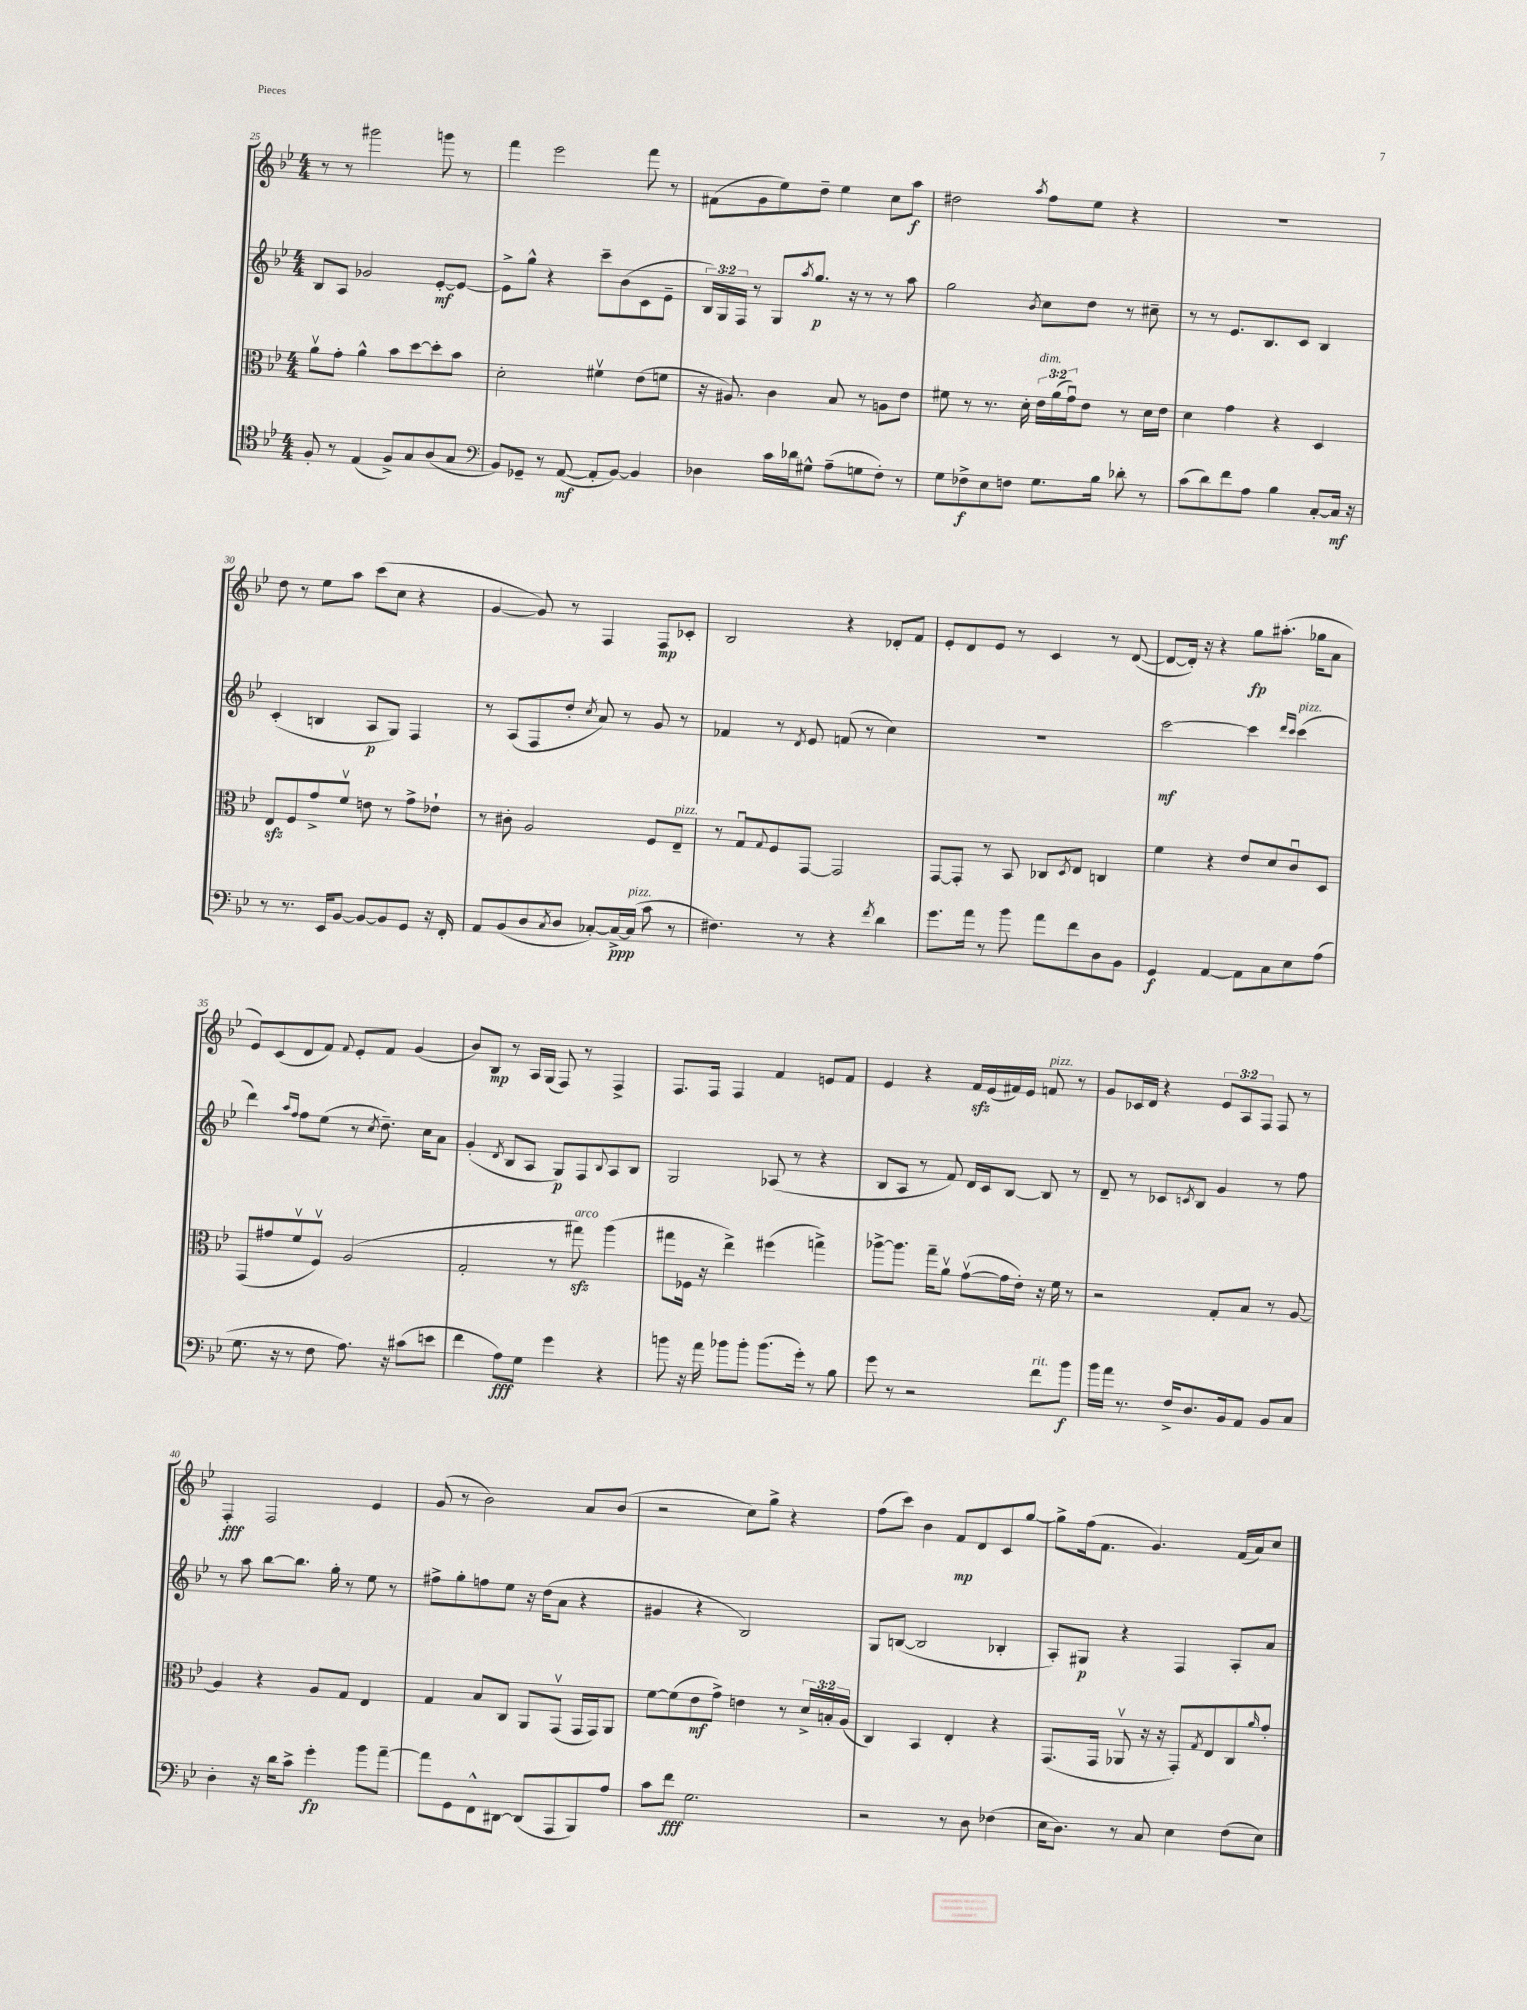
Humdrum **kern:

**kern	**dynam	**kern	**dynam	**kern	**dynam	**kern	**dynam
*part4	*part4	*part3	*part3	*part2	*part2	*part1	*part1
*staff4	*staff4	*staff3	*staff3	*staff2	*staff2	*staff1	*staff1
*clefC4	*	*clefC3	*	*clefG2	*	*clefG2	*
*k[b-e-]	*	*k[b-e-]	*	*k[b-e-]	*	*k[b-e-]	*
*M4/4	*	*M4/4	*	*M4/4	*	*M4/4	*
=25	=25	=25	=25	=25	=25	=25	=25
8F'/	.	8av\L	.	8B-/L	.	8r	.
8r	.	8g'\J	.	8A/J	.	8r	.
(4E-/	.	4a^^\	.	2g-X/	.	2ggg#X\	.
8F^/L)	.	8b-\L	.	.	.	.	.
8G/	.	[8dd\	.	.	.	.	.
(8A/	.	8dd'\]	.	[8e-'/L	mf	8gggn\	.
8G/J	.	8b-\J	.	8e-/J_	.	8r	.
=26	=26	=26	=26	=26	=26	=26	=26
*clefF4	*	*	*	*	*	*	*
8BB-/L)	.	2d'\	.	8e-^\L]	.	4fff\	.
8GG-X~/J	.	.	.	8gg^^\J	.	.	.
8r	.	.	.	4r	.	2eee-\	.
([8AA/	mf	.	.	.	.	.	.
8AA'/L]	.	4f#Xv\	.	8ccc~\L	.	.	.
[8BB-/J)	.	.	.	(8b-\	.	.	.
4BB-/]	.	(8e-\L	.	8c\	.	8fff\	.
.	.	8fn\J	.	8e-~\J	.	8r	.
=27	=27	=27	=27	=27	=27	=27	=27
4D-X\	.	16r	.	24B-/LL)	.	(8f#X\L	.
.	.	.	.	24G/	.	.	.
.	.	8.A#X/)	.	.	.	.	.
.	.	.	.	24F/JJ	.	.	.
.	.	.	.	8r	.	8g\	.
16c\LL	.	4c\	.	8G/L	.	8ee-\)	.
16d-X\J	.	.	.	.	.	.	.
.	.	.	.	8qaa/	.	.	.
8G#X^^\J	.	.	.	8.gg/J	p	8dd~\J	.
(8A~\L	.	8B-/	.	.	.	4ee-\	.
.	.	.	.	16r	.	.	.
8Gn\	.	8r	.	8r	.	.	.
8F'\J)	.	8An\L	.	8r	.	8cc\L	.
8r	.	8e-\J	.	8aa\	.	8aa\J	f
=28	=28	=28	=28	=28	=28	=28	=28
8G\L	.	8f#X\	.	2gg\	.	2dd#X\	.
8F-X^\	f	8r	.	.	.	.	.
8E-\	.	8.r	.	.	.	.	.
8Fn\J	.	.	.	.	.	.	.
.	.	16d'\	.	.	.	.	.
.	.	.	.	8qb-/	.	8qaa/	.
!	!	!LO:TX:a:i:t=dim.	!	!	!	!	!
8.G\L	.	24e-\LL	.	8cc\L	.	8ff\L	.
.	.	(24a\	.	.	.	.	.
.	.	24gu\J)	.	.	.	.	.
.	.	8e-\J	.	8dd\J	.	8ee-\J	.
16B-\Jk	.	.	.	.	.	.	.
8d-X'\	.	8r	.	8r	.	4r	.
8r	.	16d\LL	.	8cc#X~\	.	.	.
.	.	16e-\JJ	.	.	.	.	.
=29	=29	=29	=29	=29	=29	=29	=29
(8c\L	.	4d\	.	8r	.	1r	.
8d\)	.	.	.	8r	.	.	.
8f\	.	4g\	.	8.e-/L	.	.	.
8A\J	.	.	.	.	.	.	.
.	.	.	.	8.B-/	.	.	.
4B-\	.	4r	.	.	.	.	.
.	.	.	.	8c/J	.	.	.
[8C'/L	.	4D/	.	4B-/	.	.	.
16C/Jk]	mf	.	.	.	.	.	.
16r	.	.	.	.	.	.	.
!!LO:LB:g=z
=30	=30	=30	=30	=30	=30	=30	=30
8r	.	8E-zz/L	.	(4c'/	.	8dd\	.
8.r	.	8F/	.	.	.	8r	.
.	.	8g^/	.	4Bn/	.	8ee-\L	.
16EE-/KL	.	.	.	.	.	.	.
[8BB-/J	.	8fv/J	.	.	.	8aa\J	.
8BB-/L_	.	8en\	.	8A/L	p	(8ccc\L	.
8BB-/]	.	8r	.	8G/J)	.	8cc\J	.
8GG/J	.	8g^\L	.	4F/	.	4r	.
16r	.	8e-X`\J	.	.	.	.	.
16FF'/	.	.	.	.	.	.	.
=31	=31	=31	=31	=31	=31	=31	=31
8AA/L	.	8r	.	8r	.	[4g/	.
(8BB-/	.	8c#X'\	.	(8A/L	.	.	.
8D/	.	2A/	.	8F/	.	8g/])	.
8qC/	.	.	.	.	.	.	.
8D/J	.	.	.	8dd'/J	.	8r	.
.	.	.	.	8qcc/	.	.	.
[8C-X'/L)	.	.	.	8a/)	.	4F/	.
16C-^/L_	ppp	.	.	8r	.	.	.
!LO:TX:a:i:t=pizz.	!	!	!	!	!	!	!
(16C-/JJ]	.	.	.	.	.	.	.
8c\	.	8F/L	.	8g/	.	8F/L	mp
!	!	!LO:TX:a:i:t=pizz.	!	!	!	!	!
8r	.	8E-~/J	.	8r	.	8c-X'/J	.
=32	=32	=32	=32	=32	=32	=32	=32
4.F#X\)	.	8r	.	4f-X/	.	2B-/	.
.	.	8Gu/L	.	.	.	.	.
.	.	8qqG/	.	.	.	.	.
.	.	8F/	.	8r	.	.	.
.	.	.	.	8qd/	.	.	.
8r	.	[8GG/J	.	8e-/	.	.	.
4r	.	2GG/]	.	(8fn/	.	4r	.
.	.	.	.	8r	.	.	.
8qf/	.	.	.	.	.	.	.
4d\	.	.	.	4cc\)	.	8d-X'/L	.
.	.	.	.	.	.	8f/J	.
=33	=33	=33	=33	=33	=33	=33	=33
8.g\L	.	[8GG/L	.	1r	.	8e-'/L	.
.	.	8GG'/J]	.	.	.	8d/	.
16a\Jk	.	.	.	.	.	.	.
8r	.	8r	.	.	.	8e-/J	.
8b-\	.	8BB-/	.	.	.	8r	.
8a\L	.	8C-X/L	.	.	.	4c/	.
.	.	8qD/	.	.	.	.	.
8f\	.	8E-/J	.	.	.	.	.
8D\	.	4Cn/	.	.	.	8r	.
8BB-\J	.	.	.	.	.	([8d/	.
=34	=34	=34	=34	=34	=34	=34	=34
4GG/	f	4f\	.	[2ccc\	mf	8d/L_	.
.	.	.	.	.	.	16d'/Jk])	.
.	.	.	.	.	.	16r	.
[4AA/	.	4r	.	.	.	4r	.
8AA\L]	.	8e-/L	.	4ccc\]	.	8gg\L	fp
8C\	.	8d/	.	.	.	(8.aa#X'\J	.
.	.	.	.	16qqddd/LL	.	.	.
.	.	.	.	16qqccc/JJ	.	.	.
!	!	!	!	!LO:TX:a:i:t=pizz.	!	!	!
8E-\	.	8cu/	.	(4ccc\	.	.	.
.	.	.	.	.	.	16gg-X\KL	.
(8A\J	.	8D/J	.	.	.	8a\J	.
!!LO:LB:g=z
=35	=35	=35	=35	=35	=35	=35	=35
8.G\	.	(8GG/L	.	4ddd\)	.	8e-/L)	.
.	.	8g#X/	.	.	.	(8c/	.
16r	.	.	.	.	.	.	.
.	.	.	.	16qqaa/LL	.	.	.
.	.	.	.	16qqff/JJ	.	.	.
8r	.	8fv/	.	8ff\L	.	8d/	.
8F\	.	8Fv/J)	.	(8ee-\J	.	8f/J)	.
.	.	.	.	.	.	8qqf/	.
8.A\)	.	(2A/	.	8r	.	8e-'/L	.
.	.	.	.	8qcc/	.	.	.
.	.	.	.	8.dd~\)	.	8f/J	.
16r	.	.	.	.	.	.	.
(8c#X\L	.	.	.	.	.	(4g/	.
.	.	.	.	16cc\KL	.	.	.
8en\J	.	.	.	8a\J	.	.	.
=36	=36	=36	=36	=36	=36	=36	=36
4f\	.	2G'/	.	(4g'/	.	8b-/L)	.
.	.	.	.	.	.	8B-/J	mp
.	.	.	.	8qd/	.	.	.
8A\L)	fff	.	.	8B-/L	.	8r	.
8G\J	.	.	.	8A/J	.	16A/LL	.
.	.	.	.	.	.	(16G/JJ	.
4g\	.	8r	.	8G/L)	p	8F/)	.
!	!	!LO:TX:a:i:t=arco	!	!	!	!	!
.	.	8gg#Xzz\)	.	8F/	.	8r	.
.	.	.	.	8qqB-/	.	.	.
4r	.	(4aa\	.	8A/	.	4F^/	.
.	.	.	.	8B-/J	.	.	.
=37	=37	=37	=37	=37	=37	=37	=37
8bn\	.	8gg#X\L	.	2G/	.	8.F/L	.
16r	.	16F-X\Jk	.	.	.	.	.
16a\	.	16r	.	.	.	16F/Jk	.
8b-X\L	.	4ee-^\)	.	.	.	4F/	.
8b-'\J	.	.	.	.	.	.	.
(8.b-\L	.	(4ff#X\	.	(8A-X/	.	4f/	.
.	.	.	.	8r	.	.	.
16g'\Jk)	.	.	.	.	.	.	.
8r	.	4ggn^\)	.	4r	.	8en/L	.
8B-\	.	.	.	.	.	8f/J	.
=38	=38	=38	=38	=38	=38	=38	=38
8g\	.	[8aa-X^\L	.	8B-/L	.	4e-/	.
8r	.	8.aa-\J]	.	8A/J	.	.	.
2r	.	.	.	8r	.	4r	.
.	.	16gg~\KL	.	.	.	.	.
.	.	8av\J	.	8f/)	.	.	.
.	.	([8gv\L	.	16d/LL	.	16fzz/LL	.
.	.	.	.	16c/J	.	(16e-/	.
.	.	16g\L]	.	[8B-/J	.	16f#X/)	.
.	.	16e-'\JJ)	.	.	.	16e-/JJ	.
!	!	!	!	!	!	!LO:TX:a:i:t=pizz.	!
!LO:TX:a:i:t=rit.	!	!	!	!	!	!	!
8f\L	.	16r	.	8B-/]	.	8fn/	.
.	.	16f\	.	.	.	.	.
8b-\J	f	8r	.	8r	.	8r	.
=39	=39	=39	=39	=39	=39	=39	=39
16b-\LL	.	2r	.	8d~/	.	8g/L	.
16a\JJ	.	.	.	.	.	.	.
8.r	.	.	.	8r	.	16c-X/L	.
.	.	.	.	.	.	16d/JJ	.
.	.	.	.	8c-X/L	.	4r	.
16F^/KL	.	.	.	.	.	.	.
.	.	.	.	8qcn/	.	.	.
8.D/	.	.	.	8B-/J	.	.	.
.	.	8G'/L	.	4g/	.	12e-/L	.
16BB-/k	.	.	.	.	.	.	.
.	.	.	.	.	.	12A/	.
8AA/J	.	8B-/J	.	.	.	.	.
.	.	.	.	.	.	12F/J	.
8BB-/L	.	8r	.	8r	.	8F/	.
8C/J	.	[8A/	.	8ff\	.	8r	.
!!LO:LB:g=z
=40	=40	=40	=40	=40	=40	=40	=40
4D'\	.	4A/]	.	8r	.	4F'/	fff
.	.	.	.	8aa\	.	.	.
16r	.	4r	.	[8bb-\L	.	2F/	.
16d\KL	.	.	.	.	.	.	.
8c^\J	.	.	.	8.bb-\J]	.	.	.
4g'\	fp	8A/L	.	.	.	.	.
.	.	.	.	16gg'\	.	.	.
.	.	8G/J	.	8r	.	.	.
8b-\L	.	4E-/	.	8ee-\	.	4e-/	.
[8a~\J	.	.	.	8r	.	.	.
=41	=41	=41	=41	=41	=41	=41	=41
8a\L]	.	4G/	.	8ff#X^\L	.	(8g/	.
8GG\	.	.	.	8gg'\	.	8r	.
8FF^^\	.	8B-/L	.	8ffn\	.	2b-\)	.
[8DD#X\J	.	8C/J	.	8ee-\J	.	.	.
(8DD#/L]	.	8AA/L	.	16r	.	.	.
.	.	.	.	(16dd\KL	.	.	.
8AAA/	.	(8GGv/J	.	8a\J	.	.	.
8BBB-/)	.	16GG/LL	.	4r	.	8a/L	.
.	.	16GG/J)	.	.	.	.	.
8A/J	.	8AA/J	.	.	.	(8b-/J	.
=42	=42	=42	=42	=42	=42	=42	=42
8c\L	.	[8f\L	.	4g#X/	.	2r	.
8f\J	fff	(8f\]	.	.	.	.	.
2.G\	.	8e-\	mf	4r	.	.	.
.	.	8g^\J)	.	.	.	.	.
.	.	4en\	.	2B-/)	.	8cc\L)	.
.	.	.	.	.	.	8gg^\J	.
.	.	8r	.	.	.	4r	.
.	.	24d^/LL	.	.	.	.	.
.	.	24Bn'/	.	.	.	.	.
.	.	(24A/JJ	.	.	.	.	.
=43	=43	=43	=43	=43	=43	=43	=43
2r	.	4C/)	.	8G/L	.	(8ff\L	.
.	.	.	.	([8Bn/J	.	8ccc\J)	.
.	.	4BB-/	.	2B/]	.	4b-\	.
8r	.	4E-'/	.	.	.	8f/L	mp
8D\	.	.	.	.	.	8d/	.
(4F-X\	.	4r	.	4B-X'/	.	8c/	.
.	.	.	.	.	.	[8gg/J	.
=44	=44	=44	=44	=44	=44	=44	=44
16E-\KL	.	(8.GG/L	.	8A'/L)	.	8gg^\L]	.
8.D\J)	.	.	.	.	.	.	.
.	.	.	.	8G#X/J	p	(16ff\k	.
.	.	16GG/Jk	.	.	.	8.f\J	.
8r	.	8AA-Xv/	.	4r	.	.	.
8C/	.	16r	.	.	.	4.g/)	.
.	.	16r	.	.	.	.	.
4E-\	.	8GG'/L)	.	4F/	.	.	.
.	.	8qG/	.	.	.	.	.
.	.	8E-/	.	.	.	.	.
(8F\L	.	8C/	.	8A'/L	.	(16f/LL	.
.	.	.	.	.	.	16a/J)	.
.	.	16qqa/	.	.	.	.	.
8E-\J)	.	8g'/J	.	8a/J	.	8cc/J	.
==	==	==	==	==	==	==	==
*-	*-	*-	*-	*-	*-	*-	*-
